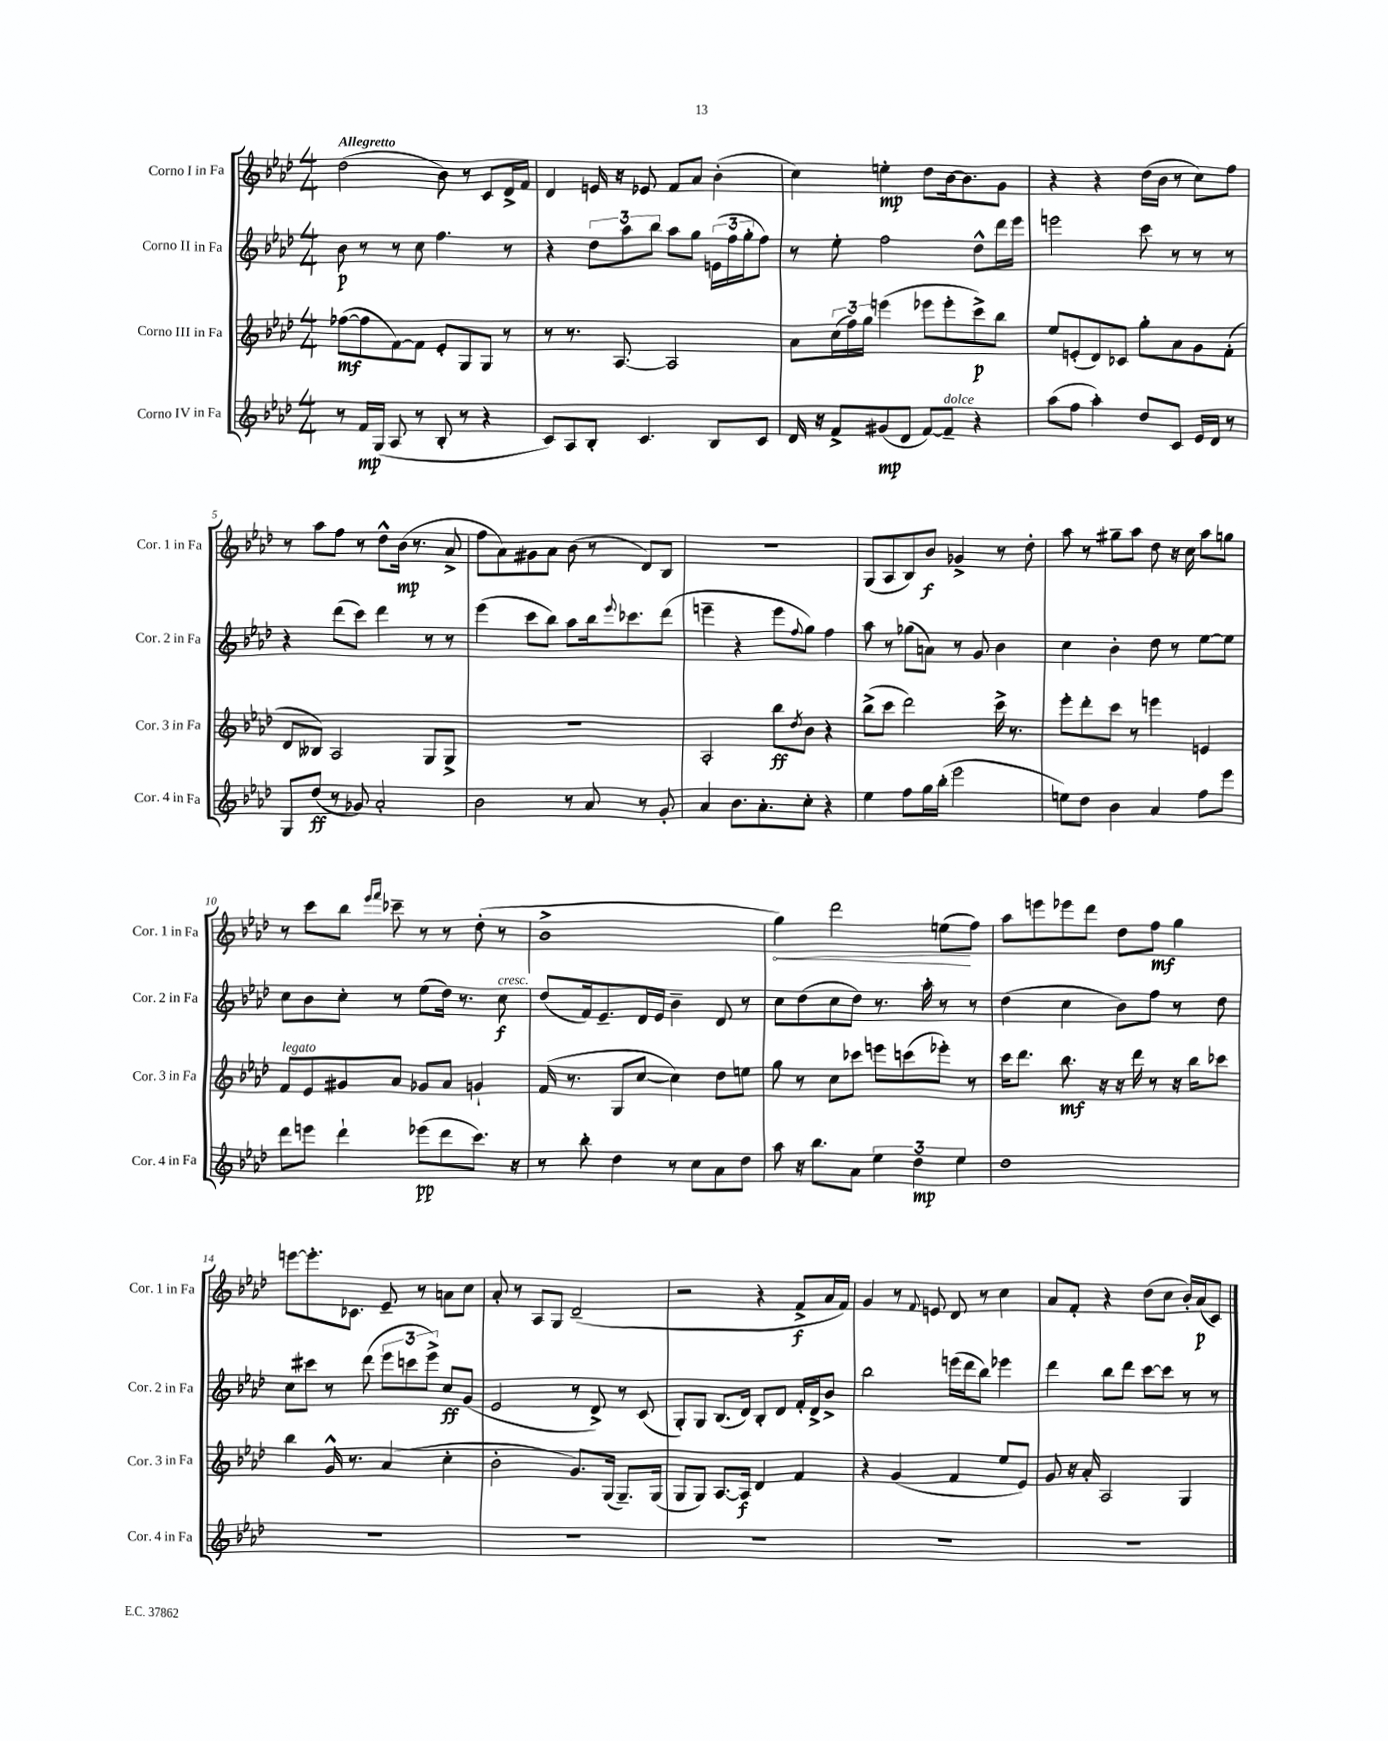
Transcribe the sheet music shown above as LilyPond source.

<<
\new StaffGroup <<
\new Staff = "s0" \with { instrumentName = "Corno I in Fa" shortInstrumentName = "Cor. 1 in Fa" } {
    \clef treble \key aes \major \numericTimeSignature \time 4/4 \tempo "Allegretto"
    des''2( bes'8) r8 c'8 des'16-> f'16 |
    des'4 e'16 r16 ees'8 f'8 aes'8 bes'4-.( |
    c''4) e''4-.\mp des''8 bes'16~ bes'8. g'8 |
    r4 r4 des''16( bes'16 r8 c''8) f''8 |
    r8 aes''8 f''8 r8 des''8-^ bes'16\mp( r8. aes'8-> |
    f''8 aes'8) gis'8 aes'8 bes'8( r8 des'8) bes8 |
    R1 |
    g8( aes8 bes8) bes'8\f ges'4-> r8 des''8-. |
    aes''8 r8 gis''8-- aes''8 des''8 r16 c''16 aes''8 g''8 |
    r8 c'''8 bes''8 \grace { ees'''16 f'''16 } ces'''8-- r8 r8 des''8-.( r8 |
    bes'1-> |
    \once \override Hairpin.circled-tip = ##t g''4\<) des'''2 e''8\!( f''8) |
    aes''8 e'''8 ees'''8 des'''8 des''8 f''8\mf g''4 |
    e'''8~ e'''8.-. ces'8. ees'8-- r8 a'8 c''8 |
    aes'8-. r8 aes8 g8 des'2--( |
    r2 r4 f'8->\f aes'16 f'16) |
    g'4 r8 \appoggiatura { f'8 } e'8 des'8 r8 c''4 |
    aes'8 f'8-. r4 des''8( c''8 bes'16-.) aes'16\p( c'8) \bar "|." |
}
\new Staff = "s1" \with { instrumentName = "Corno II in Fa" shortInstrumentName = "Cor. 2 in Fa" } {
    \clef treble \key aes \major \numericTimeSignature \time 4/4
    bes'8\p r8 r8 c''8 f''4. r8 |
    r4 \tuplet 3/2 { des''8 aes''8 bes''8 } aes''8 g''8 \tuplet 3/2 { e'16( f''16 g''16-. } f''8) |
    r8 ees''8-. f''2 des''8-^ des'''16 ees'''16 |
    e'''2 c'''8 r8 r8 r8 |
    r4 des'''8( c'''8) des'''4 r8 r8 |
    ees'''4( c'''8 bes''8) aes''8 bes''16 \appoggiatura { ees'''8 } ces'''8. des'''8( |
    e'''4-- r4 e'''8 \appoggiatura { f''8 } g''8) f''4 |
    aes''8 r8 ges''8( a'8) r8 g'8 bes'4 |
    c''4 bes'4-. des''8 r8 ees''8~ ees''8 |
    c''8 bes'8 c''8-. r8 ees''8( des''16) r8. c''8\f^\markup { \italic "cresc." } |
    des''8( f'16) ees'8.-- des'16 ees'16 bes'4-- des'8 r8 |
    c''8 des''8( c''8 des''8) r8. aes''16-. r8 r8 |
    des''4( c''4 bes'8) f''8 r8 des''8 |
    c''8 cis'''8 r8 des'''8( \tuplet 3/2 { ees'''8 c'''8 ees'''8->) } c''8\ff g'8( |
    ees'2 r8 des'8->) r8 c'8( |
    g8-.) g8 bes8.( des'16) bes8-. des'8 f'16-. des'16-> bes'8-> |
    bes''2 e'''16( des'''16 bes''8) ees'''4 |
    des'''4 bes''8 des'''8 c'''8~ c'''8 r8 r8 \bar "|." |
}
\new Staff = "s2" \with { instrumentName = "Corno III in Fa" shortInstrumentName = "Cor. 3 in Fa" } {
    \clef treble \key aes \major \numericTimeSignature \time 4/4
    fes''8~\mf( fes''8 f'8~) f'8 ees'8-. g8 g8 r8 |
    r8 r8. aes8.~ aes2 |
    aes'8 \tuplet 3/2 { c''16( f''16) g''16 } e'''4( ees'''8 ees'''8-. c'''8->\p) bes''8 |
    ees''8 e'8-.( des'8) ces'8 g''8-. aes'8 g'8 f'8-.( |
    des'8 beses8) aes2 g8 g8-> |
    R1 |
    aes2-. bes''8\ff \acciaccatura { des''8 } bes'8 r4 |
    bes''8->( c'''8 des'''2) c'''16-> r8. |
    ees'''8-. des'''8-. c'''8 r8 e'''4 e'4 |
    f'8^\markup { \italic "legato" } ees'8 gis'8 aes'8 ges'8 aes'8 g'4-! |
    f'16( r8. g8 c''8~ c''4) des''8 e''8 |
    g''8 r8 c''8 ces'''8 e'''8 c'''8( ees'''8-.) r8 |
    c'''16 des'''8. bes''8.\mf r16 r16 des'''16 r8 r16 bes''16 ces'''8 |
    bes''4 g'16-^ r8. aes'4( c''4-. |
    bes'2-. g'8.) g16( g8.--) g16( |
    g8 g8) aes8.~ aes16\f des'4 f'4 |
    r4 g'4( f'4 ees''8 ees'8) |
    g'8 r16 aes'16-. aes2 g4 \bar "|." |
}
\new Staff = "s3" \with { instrumentName = "Corno IV in Fa" shortInstrumentName = "Cor. 4 in Fa" } {
    \clef treble \key aes \major \numericTimeSignature \time 4/4
    r8 f'16\mp g16( aes8 r8 bes8-. r8 r4 |
    c'8) aes8 bes8-. c'4. bes8 c'8 |
    des'16 r16 f'8-> gis'8\mp( des'8 f'8~) f'8--^\markup { \italic "dolce" } r4 |
    aes''8( f''8 aes''4-.) des''8 c'8 ees'16 des'16 r8 |
    g8 des''8\ff( r8 ges'8) aes'2-. |
    bes'2 r8 aes'8 r8 g'8-. |
    aes'4 bes'8. aes'8.-. c''8-. r4 |
    ees''4 f''8 g''16 bes''16-.( ees'''2 |
    e''8) des''8 bes'4 aes'4 f''8 ees'''8 |
    des'''8 e'''8 des'''4-! ees'''8\pp( des'''8 c'''8.) r16 |
    r8 bes''8-. des''4 r8 c''8 aes'8 des''8 |
    aes''8 r16 bes''8. aes'8 \tuplet 3/2 { ees''4 des''4\mp ees''4 } |
    des''1 |
    R1 |
    R1 |
    R1 |
    R1 |
    R1 \bar "|." |
}
>>
>>
